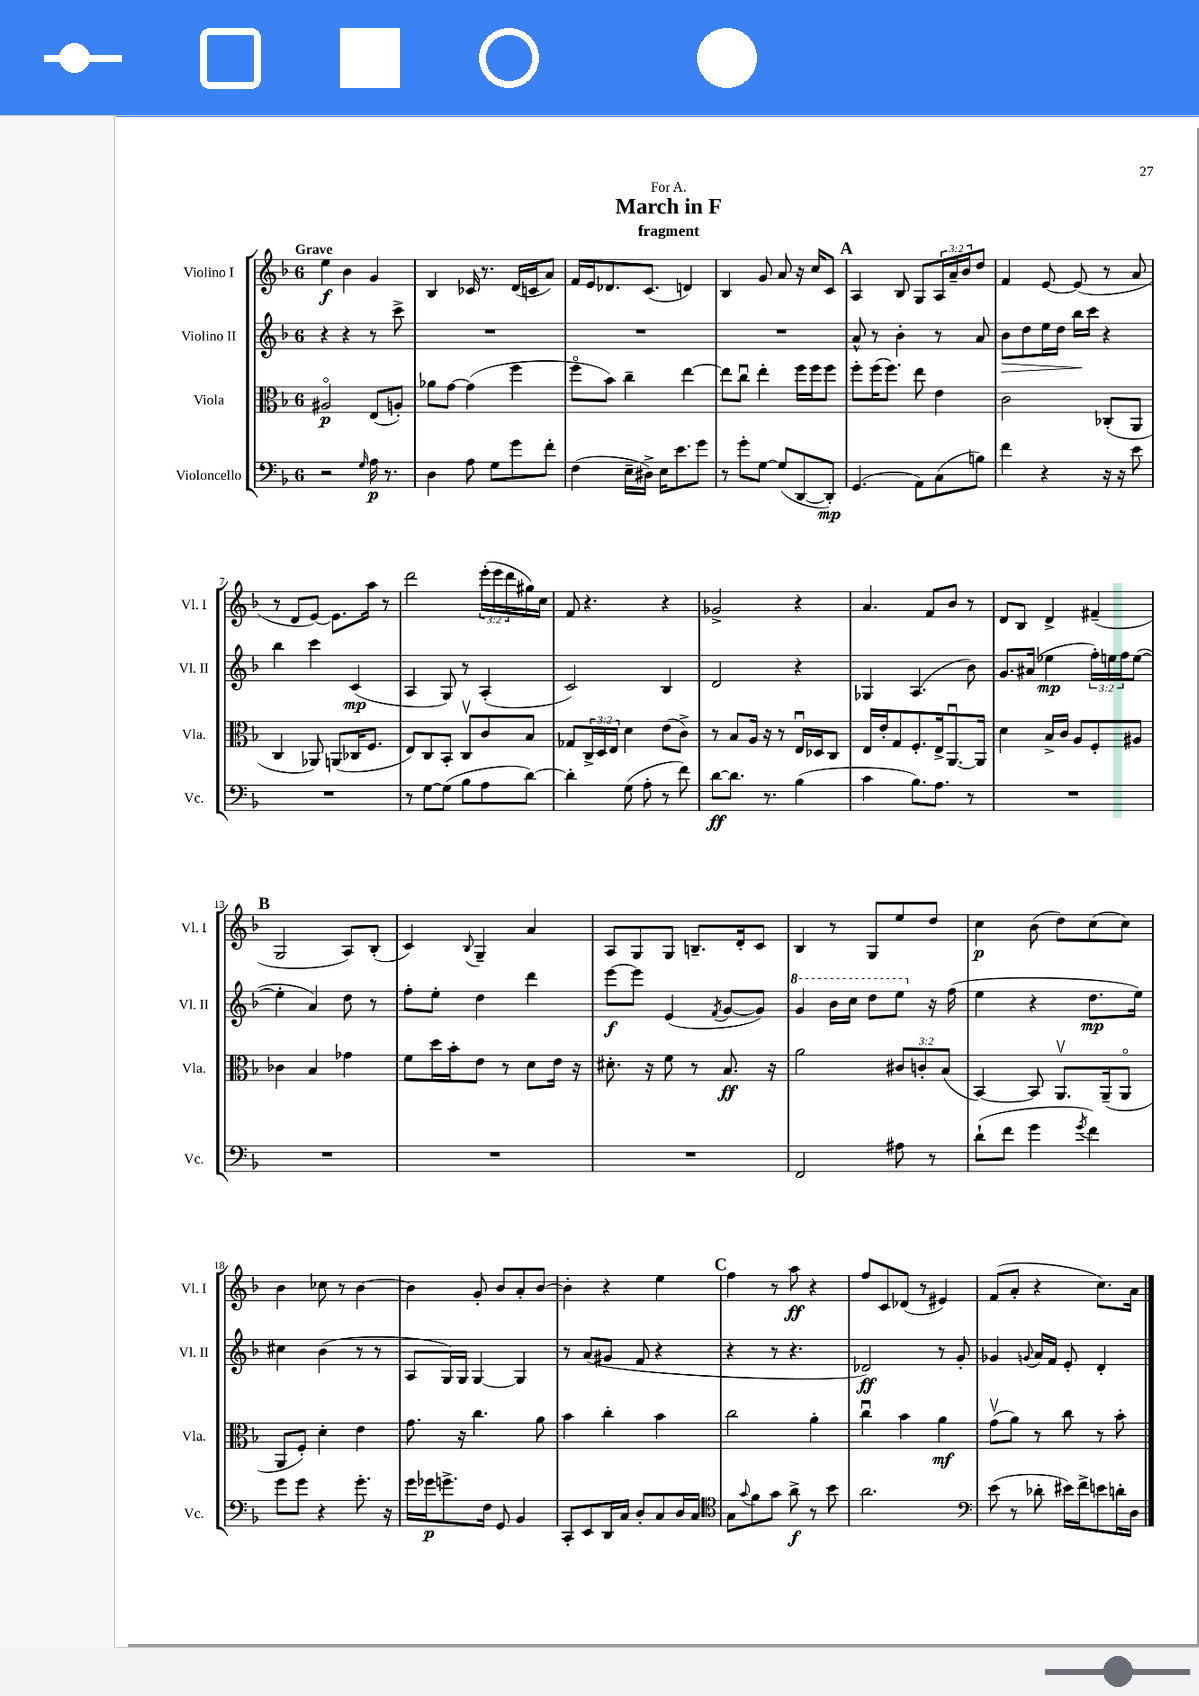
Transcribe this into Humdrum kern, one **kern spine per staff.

**kern	**dynam	**kern	**dynam	**kern	**dynam	**kern	**dynam
*part4	*part4	*part3	*part3	*part2	*part2	*part1	*part1
*staff4	*staff4	*staff3	*staff3	*staff2	*staff2	*staff1	*staff1
*I"Violoncello	*	*I"Viola	*	*I"Violino II	*	*I"Violino I	*
*I'Vc.	*	*I'Vla.	*	*I'Vl. II	*	*I'Vl. I	*
*clefF4	*	*clefC3	*	*clefG2	*	*clefG2	*
*k[b-]	*	*k[b-]	*	*k[b-]	*	*k[b-]	*
*M6/8	*	*M6/8	*	*M6/8	*	*M6/8	*
=1	=1	=1	=1	=1	=1	=1	=1
!	!	!	!	!	!	!LO:TX:a:B:t=Grave	!
2r	.	2A#X/	p	4r	.	4ee\	f
.	.	.	.	4r	.	4b-\	.
16qqG/	.	.	.	.	.	.	.
16A\	p	(8E/L	.	8r	.	4g/	.
8.r	.	.	.	.	.	.	.
.	.	8An'/J)	.	8ccc^\	.	.	.
=2	=2	=2	=2	=2	=2	=2	=2
4D\	.	8a-X\L	.	2.r	.	4B-/	.
.	.	[8g\J	.	.	.	.	.
8A\	.	(4g\]	.	.	.	16c-X/	.
.	.	.	.	.	.	8.r	.
8G\L	.	.	.	.	.	.	.
8g\	.	4ff\	.	.	.	(16d/LL	.
.	.	.	.	.	.	16cn/J	.
8f'\J	.	.	.	.	.	8a/J)	.
=3	=3	=3	=3	=3	=3	=3	=3
(4F\	.	8ff\L	.	2.r	.	16f/LL	.
.	.	.	.	.	.	16e/J	.
.	.	8b-\J)	.	.	.	8.d-X/	.
16E~\LL	.	4cc~\	.	.	.	.	.
16D#X^\JJ)	.	.	.	.	.	(8.c/J	.
16E\KL	.	.	.	.	.	.	.
8.e\	.	.	.	.	.	.	.
.	.	[4ee\	.	.	.	4dn/)	.
8g\J	.	.	.	.	.	.	.
=4	=4	=4	=4	=4	=4	=4	=4
8r	.	8ee\L]	.	2.r	.	4B-/	.
8g'\L	.	8ccu\J	.	.	.	.	.
[8G\J	.	4ee'\	.	.	.	8g/	.
(8G/L]	.	.	.	.	.	8a/	.
[8DD/	.	16ff\LL	.	.	.	16r	.
.	.	16ff\J	.	.	.	16cc/KL	.
8DD'/J])	mp	8ff\J	.	.	.	8c/J	.
!!LO:REH:place=s1:t=A
=5	=5	=5	=5	=5	=5	=5	=5
(4.GG/	.	8ff'\L	.	8a^^/	.	4A/	.
.	.	(16ff\K	.	8r	.	.	.
.	.	8.ff\J)	.	.	.	.	.
.	.	.	.	4b-'\	.	8B-/	.
8AA\L)	.	8ee\	.	.	.	8G/L	.
(8C\	.	4e\	.	8r	.	24A/L	.
.	.	.	.	.	.	24a~/	.
.	.	.	.	.	.	24b-/J	.
8Bn\J)	.	.	.	8a/	.	8dd/J	.
=6	=6	=6	=6	=6	=6	=6	=6
!	!	!	!	!	!LO:HP:b	!	!
4f\	.	2c\	.	8b-\L	>	4f/	.
.	.	.	.	8dd\	.	.	.
4r	.	.	.	16ee\L	.	[8e/	.
.	.	.	.	16dd\JJ	.	.	.
.	.	.	.	16bb-\LL	.	(8e/]	.
.	.	.	.	16ccc\JJ	]	.	.
16r	.	(8C-X'/L	.	4r	.	8r	.
16r	.	.	.	.	.	.	.
8e\	.	8AA/J	.	.	.	8a/	.
!!LO:LB:g=z
=7	=7	=7	=7	=7	=7	=7	=7
2.r	.	4C/	.	4bb-\	.	8r	.
.	.	.	.	.	.	8d/L	.
.	.	8AA-X/)	.	4ccc\	.	[8e/J)	.
.	.	(8AAn/L	.	.	.	8.e\L]	.
.	.	16C-X/K	.	(4c/	mp	.	.
.	.	8.F/J	.	.	.	16aa\Jk	.
.	.	.	.	.	.	8r	.
=8	=8	=8	=8	=8	=8	=8	=8
8r	.	8E/L)	.	4A/	.	2ddd\	.
[8G\L	.	8C/	.	.	.	.	.
(8G\J]	.	8BB-'/J	.	8G/)	.	.	.
8B-\L	.	8Cv/L	.	8r	.	.	.
8A\	.	8c/	.	(4A'/	.	(24eee'\LL	.
.	.	.	.	.	.	24eee\	.
.	.	.	.	.	.	24ddd\	.
[8d\J)	.	8B-/J	.	.	.	16gg#X\)	.
.	.	.	.	.	.	16cc\JJ	.
=9	=9	=9	=9	=9	=9	=9	=9
4d'\]	.	8G-X/L	.	2c/)	.	8f/	.
.	.	24C^/L	.	.	.	4.r	.
.	.	24D/	.	.	.	.	.
.	.	24E/JJ	.	.	.	.	.
(8G\	.	4d\	.	.	.	.	.
8A'\	.	.	.	.	.	.	.
8r	.	(8e\L	.	4B-/	.	4r	.
8f\)	.	8c^\J)	.	.	.	.	.
=10	=10	=10	=10	=10	=10	=10	=10
[8d\L	ff	8r	.	2d/	.	2g-X^/	.
8.d\J]	.	8B-/L	.	.	.	.	.
.	.	16A/Jk	.	.	.	.	.
8.r	.	16r	.	.	.	.	.
.	.	8r	.	.	.	.	.
(4B-\	.	16Eu/LL	.	4r	.	4r	.
.	.	16D-X/J	.	.	.	.	.
.	.	8C/J	.	.	.	.	.
=11	=11	=11	=11	=11	=11	=11	=11
4c\	.	16E/LL	.	4G-X/	.	4.a/	.
.	.	16e'/J	.	.	.	.	.
.	.	8G/	.	.	.	.	.
8.B-\L)	.	8.F'/	.	(4.A/	.	.	.
.	.	.	.	.	.	8f/L	.
8.A\J	.	16E^/k	.	.	.	.	.
.	.	[8.AAu/	.	.	.	8b-/J	.
8r	.	.	.	8b-\)	.	8r	.
.	.	16AA/Jk]	.	.	.	.	.
=12	=12	=12	=12	=12	=12	=12	=12
2.r	.	4d\	.	8.g/L	.	8d/L	.
.	.	.	.	.	.	8B-/J	.
.	.	.	.	(16a#X/Jk	.	.	.
.	.	16B-^/LL	.	4ee-X\	mp	4d^/	.
.	.	16c/JJ	.	.	.	.	.
.	.	8A/L	.	.	.	.	.
.	.	8F'/	.	24ff'\LL)	.	(4f#X~/	.
.	.	.	.	24een\	.	.	.
.	.	.	.	24ff\J	.	.	.
.	.	8A#X/J	.	([8ee\J	.	.	.
!!LO:LB:g=z
!!LO:REH:place=s1:t=B
=13	=13	=13	=13	=13	=13	=13	=13
2.r	.	4c-X\	.	4ee'\]	.	2G/	.
.	.	4B-/	.	4a/)	.	.	.
.	.	4g-X\	.	8dd\	.	8A/L)	.
.	.	.	.	8r	.	(8B-'/J	.
=14	=14	=14	=14	=14	=14	=14	=14
2.r	.	8f\L	.	8ff'\L	.	4c/)	.
.	.	16dd\L	.	8ee'\J	.	.	.
.	.	16b-'\J	.	.	.	.	.
.	.	.	.	.	.	8qqB-/	.
.	.	8e\J	.	4dd\	.	4G~/	.
.	.	8r	.	.	.	.	.
.	.	8d\L	.	4ddd\	.	4a/	.
.	.	16e\Jk	.	.	.	.	.
.	.	16r	.	.	.	.	.
=15	=15	=15	=15	=15	=15	=15	=15
2.r	.	8.d#X'\	.	[8eee\L	f	8A/L	.
.	.	.	.	8eee\J]	.	8G/	.
.	.	16r	.	.	.	.	.
.	.	8f\	.	(4e/	.	8G/J	.
.	.	8r	.	.	.	8.Bn~/L	.
.	.	.	.	8qf/	.	.	.
.	.	8.B-/	ff	[8g/L	.	.	.
.	.	.	.	.	.	16d'/k	.
.	.	.	.	8g/J])	.	8c/J	.
.	.	16r	.	.	.	.	.
=16	=16	=16	=16	=16	=16	=16	=16
*	*	*	*	*8va	*	*	*
2FF/	.	2a\	.	4gg/	.	4B-/	.
.	.	.	.	16bb-\LL	.	8r	.
.	.	.	.	16ccc\JJ	.	.	.
.	.	.	.	8ddd\L	.	8G/L	.
8A#X\	.	12c#X/L	.	8eee\J	.	8ee/	.
.	.	12cn'/	.	.	.	.	.
*	*	*	*	*X8va	*	*	*
8r	.	.	.	16r	.	8dd/J	.
.	.	(12B-/J	.	.	.	.	.
.	.	.	.	(16ff\	.	.	.
=17	=17	=17	=17	=17	=17	=17	=17
(8d`\L	.	[4BB-/)	.	4ee\	.	4cc\	p
8f\J	.	.	.	.	.	.	.
4g\	.	8BB-/]	.	4r	.	(8b-\	.
.	.	8.AAv/L	.	.	.	8dd\L)	.
8qg/	.	.	.	.	.	.	.
4f\)	.	.	.	8.dd\L	mp	(8cc\	.
.	.	(16AA~/k	.	.	.	.	.
.	.	8AA/J	.	.	.	8cc\J)	.
.	.	.	.	16ee\Jk)	.	.	.
!!LO:LB:g=z
=18	=18	=18	=18	=18	=18	=18	=18
8g\L	.	8AA/L	.	4cc#X\	.	4b-\	.
8g\J	.	8F'/J)	.	.	.	.	.
4r	.	4d'\	.	(4b-\	.	8cc-X\	.
.	.	.	.	.	.	8r	.
8.g'\	.	4e\	.	8r	.	[4b-\	.
.	.	.	.	8r	.	.	.
16r	.	.	.	.	.	.	.
=19	=19	=19	=19	=19	=19	=19	=19
16g\LL	.	8.g\	.	8A/L	.	4b-\]	.
16g-X\J	p	.	.	.	.	.	.
8.gn^\	.	.	.	16G/L)	.	.	.
.	.	16r	.	16G/JJ	.	.	.
.	.	4.cc\	.	[4G/	.	8g'/	.
16F\Jk	.	.	.	.	.	.	.
8GG/	.	.	.	.	.	8b-/L	.
4BB-/	.	.	.	4G/]	.	8a'/	.
.	.	8a\	.	.	.	[8b-/J	.
=20	=20	=20	=20	=20	=20	=20	=20
8CC'/L	.	4b-\	.	8r	.	4b-'\]	.
8EE/	.	.	.	(8a/L	.	.	.
16DD/L	.	4cc'\	.	8g#X/J	.	4r	.
16C/JJ	.	.	.	.	.	.	.
8D'/L	.	.	.	8f/	.	.	.
8C/	.	4b-\	.	4r	.	4ee\	.
16D/L	.	.	.	.	.	.	.
16C/JJ	.	.	.	.	.	.	.
!!LO:REH:place=s1:t=C
=21	=21	=21	=21	=21	=21	=21	=21
*clefC4	*	*	*	*	*	*	*
8G\L	.	2cc\	.	4r	.	4ff\	.
8qqg/	.	.	.	.	.	.	.
8f\	.	.	.	.	.	.	.
8g\J	.	.	.	8r	.	8r	.
8a^\	f	.	.	4.r	.	8aa\	ff
8r	.	4a'\	.	.	.	4r	.
8b-\	.	.	.	.	.	.	.
=22	=22	=22	=22	=22	=22	=22	=22
2.a\	.	4ccu\	.	2d-X/)	ff	8ff/L	.
.	.	.	.	.	.	8c/	.
.	.	4b-\	.	.	.	(8d-X/J	.
.	.	.	.	.	.	8r	.
.	.	4a\	mf	8r	.	4e#X/)	.
.	.	.	.	8g'/	.	.	.
=23	=23	=23	=23	=23	=23	=23	=23
*clefF4	*	*	*	*	*	*	*
(8e\	.	(8gv\L	.	4g-X/	.	(8f/L	.
8r	.	8a\J)	.	.	.	8a'/J	.
.	.	.	.	8qqgn/	.	.	.
8d-X'\	.	8r	.	16a/LL	.	4r	.
.	.	.	.	16f/JJ	.	.	.
16e#X\LL)	.	8cc\	.	8e'/	.	.	.
16f^\J	.	.	.	.	.	.	.
8en\	.	8r	.	4d'/	.	8.cc\L)	.
16dn'\L	.	8b-'\	.	.	.	.	.
16D\JJ	.	.	.	.	.	16a\Jk	.
==	==	==	==	==	==	==	==
*-	*-	*-	*-	*-	*-	*-	*-
